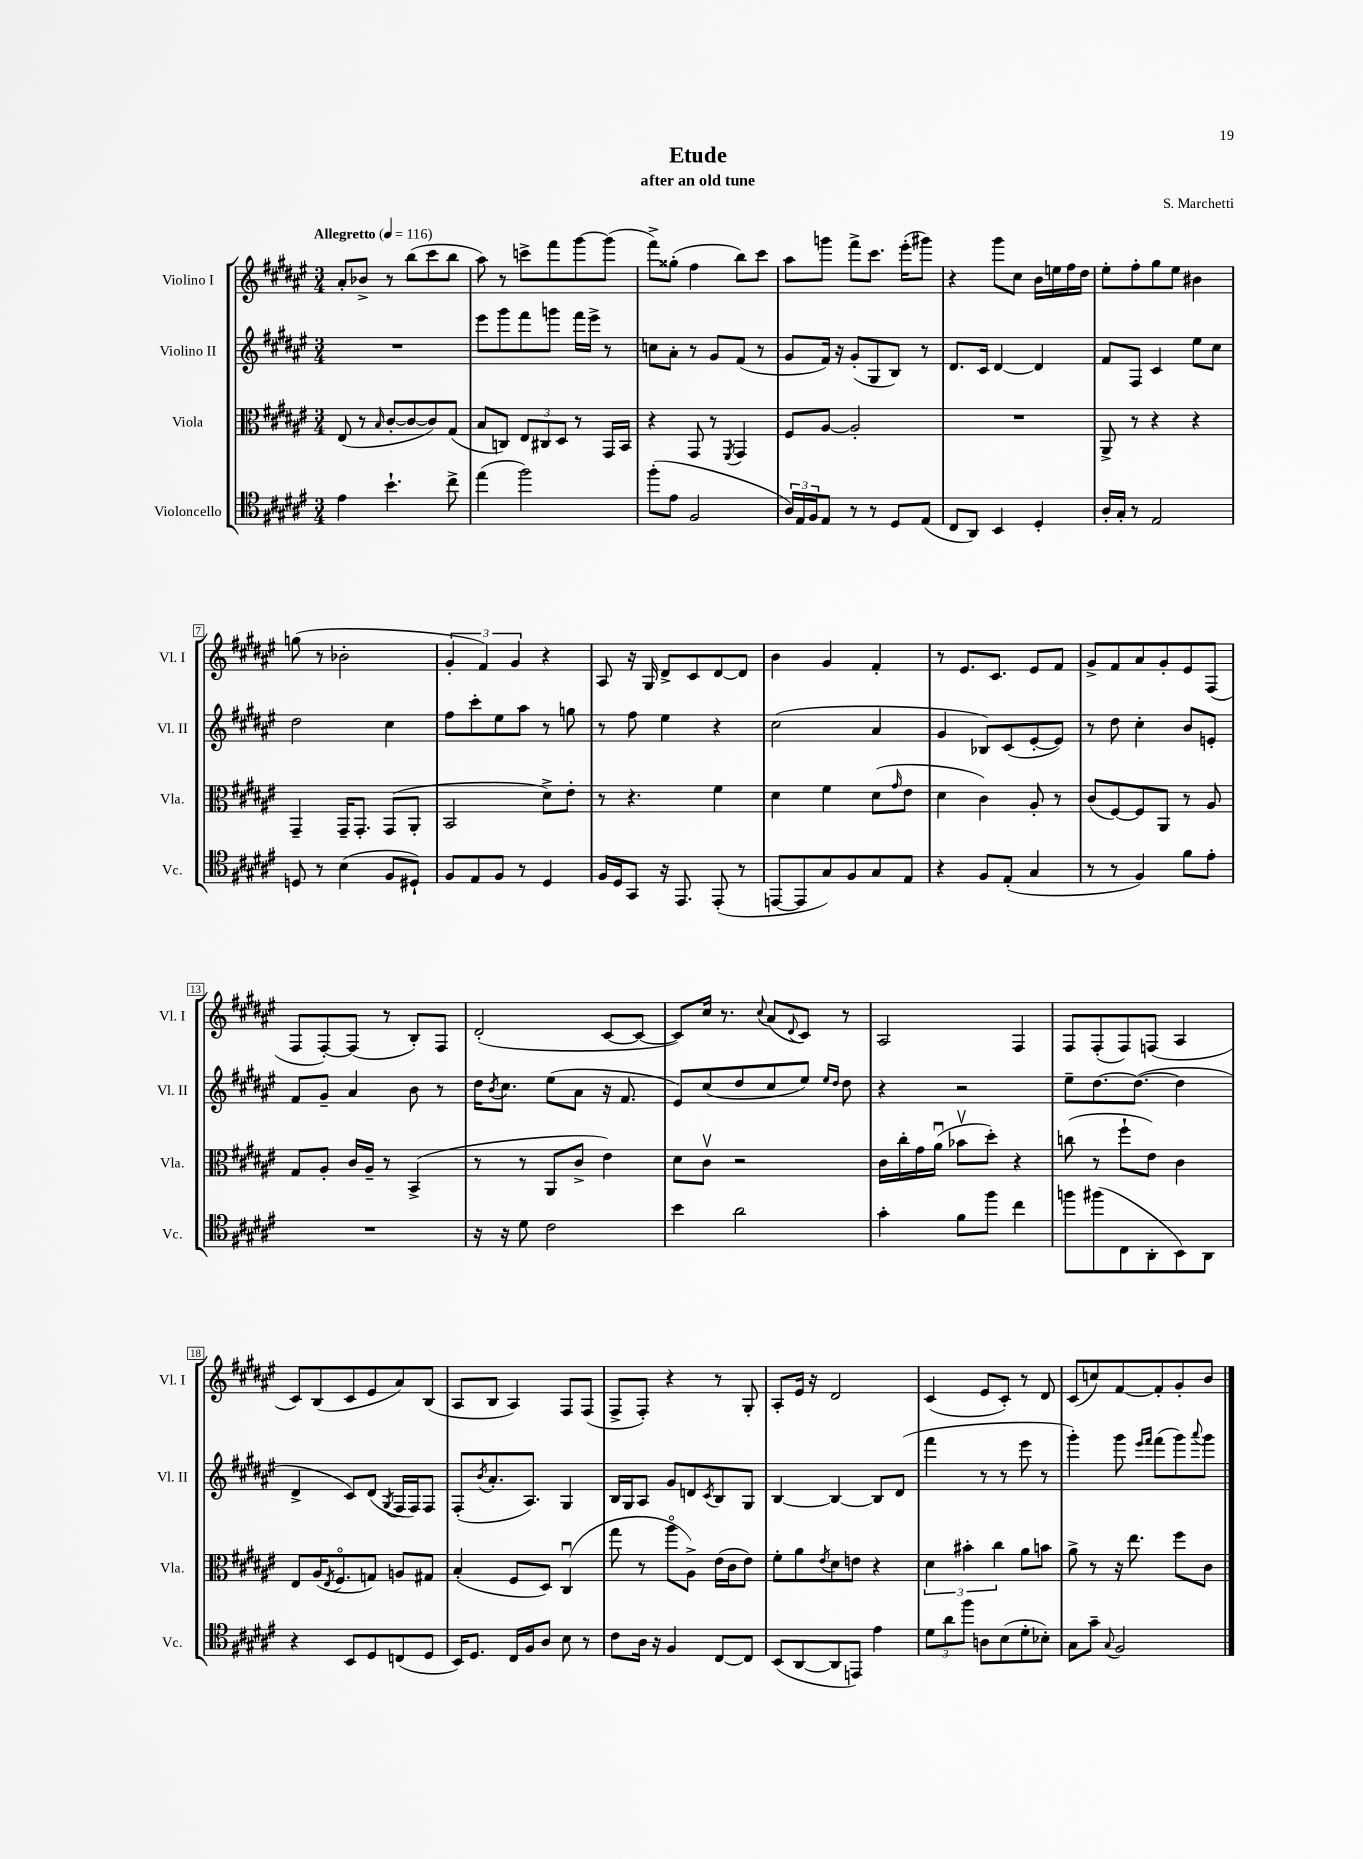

**kern	**kern	**kern	**kern
*staff4	*staff3	*staff2	*staff1
*clefC4	*clefC3	*clefG2	*clefG2
*k[f#c#g#d#a#e#]	*k[f#c#g#d#a#e#]	*k[f#c#g#d#a#e#]	*k[f#c#g#d#a#e#]
*M3/4	*M3/4	*M3/4	*M3/4
*MM116	*MM116	*MM116	*MM116
4e#	(8E#	2.r	8a#'
.	8r	.	8b-^
.	16qqB	.	.
4.b`	[8c#'	.	8r
.	8c#_	.	(8bb
.	8c#])	.	8ccc#
8cc#^	(8G#	.	8bb
=	=	=	=
(4ee#	8B	8eee#	8aa#)
.	8C)	8ggg#	8r
2ff#)	12E#	8fff#	8ccc^
.	12C#	.	.
.	.	8ggg	8fff#
.	12D#	.	.
.	8r	16fff#	[8ggg#
.	.	16eee#^	.
.	16GG#	8r	(8ggg#]
.	16BB	.	.
=	=	=	=
(8ff#'	4r	8cc	8fff#^)
8e#	.	8a#'	(8gg##'
2F#	8GG#	8r	4ff#
.	8r	8g#	.
.	8qFF#	.	.
.	4GG#	(8f#	8bb)
.	.	8r	8ccc#
=	=	=	=
24A#)	8F#	8g#	8aa#
24E#	.	.	.
24F#	.	.	.
8E#	[8A#	16f#)	8ggg
.	.	16r	.
8r	2A#']	(8g#'	8fff#^
8r	.	8G#	8.ccc#
8D#	.	8B)	.
.	.	.	(16eee#'
(8E#	.	8r	8ggg#)
=	=	=	=
8C#	2.r	8.d#	4r
8AA#)	.	.	.
.	.	16c#	.
4BB	.	[4d#	8ggg#
.	.	.	8cc#
4D#'	.	4d#]	16b
.	.	.	16ee
.	.	.	16ff#
.	.	.	16dd#
=	=	=	=
16A#'	8AA#^	8f#	8ee#'
16G#'	.	.	.
8r	8r	8F#	8ff#'
2E#	4r	4c#	8gg#
.	.	.	8ee#
.	4r	8ee#	4b#
.	.	8cc#	.
=	=	=	=
8D	4GG#~	2dd#	(8gg
8r	.	.	8r
(4B	16GG#~	.	2b-'
.	8.GG#'	.	.
8F#	(8GG#	4cc#	.
8D#`)	8AA#'	.	.
=	=	=	=
8F#	2BB	8ff#	6g#'
8E#	.	8ccc#'	.
.	.	.	6f#)
8F#	.	8ee#	.
.	.	.	6g#
8r	.	8aa#	.
4D#	8d#^)	8r	4r
.	8e#'	8gg	.
=	=	=	=
16F#	8r	8r	8A#
16D#	.	.	.
8GG#	4.r	8ff#	16r
.	.	.	16G#
16r	.	4ee#	8d#^
8.EE#	.	.	.
.	.	.	8c#
(8EE#'	4f#	4r	[8d#
8r	.	.	8d#]
=	=	=	=
[8EE	4d#	(2cc#	4b
8EE]	.	.	.
8G#)	4f#	.	4g#
8F#	.	.	.
8G#	(8d#	4a#	4f#'
.	16qqg#	.	.
8E#	8e#	.	.
=	=	=	=
4r	4d#	4g#	8r
.	.	.	8.e#
8F#	4c#)	8B-)	.
.	.	.	8.c#
(8E#'	.	(8c#	.
4G#	8A#'	[8e#'	8e#
.	8r	8e#])	8f#
=	=	=	=
8r	(8c#	8r	8g#^
8r	[8F#)	8dd#	8f#
4F#)	8F#]	4cc#'	8a#
.	8AA#	.	8g#'
8f#	8r	8b	8e#
8e#'	8A#	8e'	(8F#
=	=	=	=
2.r	8G#	8f#	8F#
.	8A#'	8g#~	[8F#')
.	16c#	4a#	(8F#]
.	16A#~	.	.
.	8r	.	8r
.	(4BB^	8b	8B')
.	.	8r	8F#
=	=	=	=
16r	8r	16dd#	(2d#'
.	.	8qb	.
16r	.	8.cc#	.
8d#	8r	.	.
2c#	8AA#	(8ee#	.
.	8c#^	8a#	.
.	4e#)	16r	[8c#
.	.	8.f#	.
.	.	.	8c#_
=	=	=	=
4b	8d#	8e#)	8c#])
.	8c#v	(8cc#	16cc#
.	.	.	8.r
2a#	2r	8dd#	.
.	.	.	8qqcc#
.	.	8cc#	(8a#
.	.	.	8qqd#
.	.	8ee#)	8c#)
.	.	16qqee#	.
.	.	16qqdd#	.
.	.	8dd#	8r
=	=	=	=
4g#'	16c#	4r	2A#
.	16cc#'	.	.
.	16g#	.	.
.	(16a#u	.	.
8f#	8b-v	2r	.
8ff#	8dd#')	.	.
4cc#	4r	.	4F#
=	=	=	=
8ff	(8cc	8ee#~	8F#
(8ff#	8r	[8.dd#	(8F#'
8C#	8ff#`	.	8F#)
.	.	(8.dd#_	.
8AA#'	8e#)	.	(8F
8BB)	4c#	4dd#]	4A#
8AA#	.	.	.
=	=	=	=
4r	8E#	4d#^	8c#)
.	(16A#	.	(8B
.	8qE#	.	.
.	8.F#o	.	.
8BB	.	8c#)	8c#
8D#	8G)	(8d#	8e#
.	.	8qG#	.
(8C	8A	16F#	8a#)
.	.	16F#)	.
8D#	8G#	8F#	(8B
=	=	=	=
16BB)	(4B'	(8F#'	8A#
8.D#	.	.	.
.	.	8qb	.
.	.	8.a#'	8B
16C#	8F#	.	4A#)
16F#	.	8.A#)	.
8A#	8D#)	.	.
8B	(4C#u	4G#	8F#
8r	.	.	(8F#
=	=	=	=
8c#	8gg#	16B	8F#^
.	.	16G#	.
16A#	8r	8A#	8F#')
16r	.	.	.
4F#	8aa#o	8g#	4r
.	8A#^)	8d	.
.	.	8qc#	.
[8C#	(16e#	8B	8r
.	16c#	.	.
8C#]	8e#)	8G#	8G#'
=	=	=	=
(8BB	8f#'	[4B	8A#'
[8AA#	8a#	.	16e#
.	.	.	16r
.	8qe#	.	.
8AA#]	8d#	4B_	2d#
8EE)	8e	.	.
4e#	4r	8B]	.
.	.	(8d#	.
=	=	=	=
12d#	6d#	4fff#	(4c#
12a#	.	.	.
12ff#	6b#'	.	.
8A	.	8r	8e#
.	6cc#	.	.
(8B	.	8r	8c#')
8d#'	8a#	8eee#	8r
8B-')	8b	8r	8d#
=	=	=	=
8G#	8a#^	4ggg#')	(8c#
8g#~	8r	.	8cc)
8qqG#	.	.	.
2F#	16r	8ggg#	[8f#
.	8.ee#	.	.
.	.	16qqeee#	.
.	.	16qqfff#	.
.	.	(8fff#	8f#']
.	8ff#	8ggg#)	8g#'
.	.	8qqaaa#	.
.	8c#	8ggg#	8b
==	==	==	==
*-	*-	*-	*-
